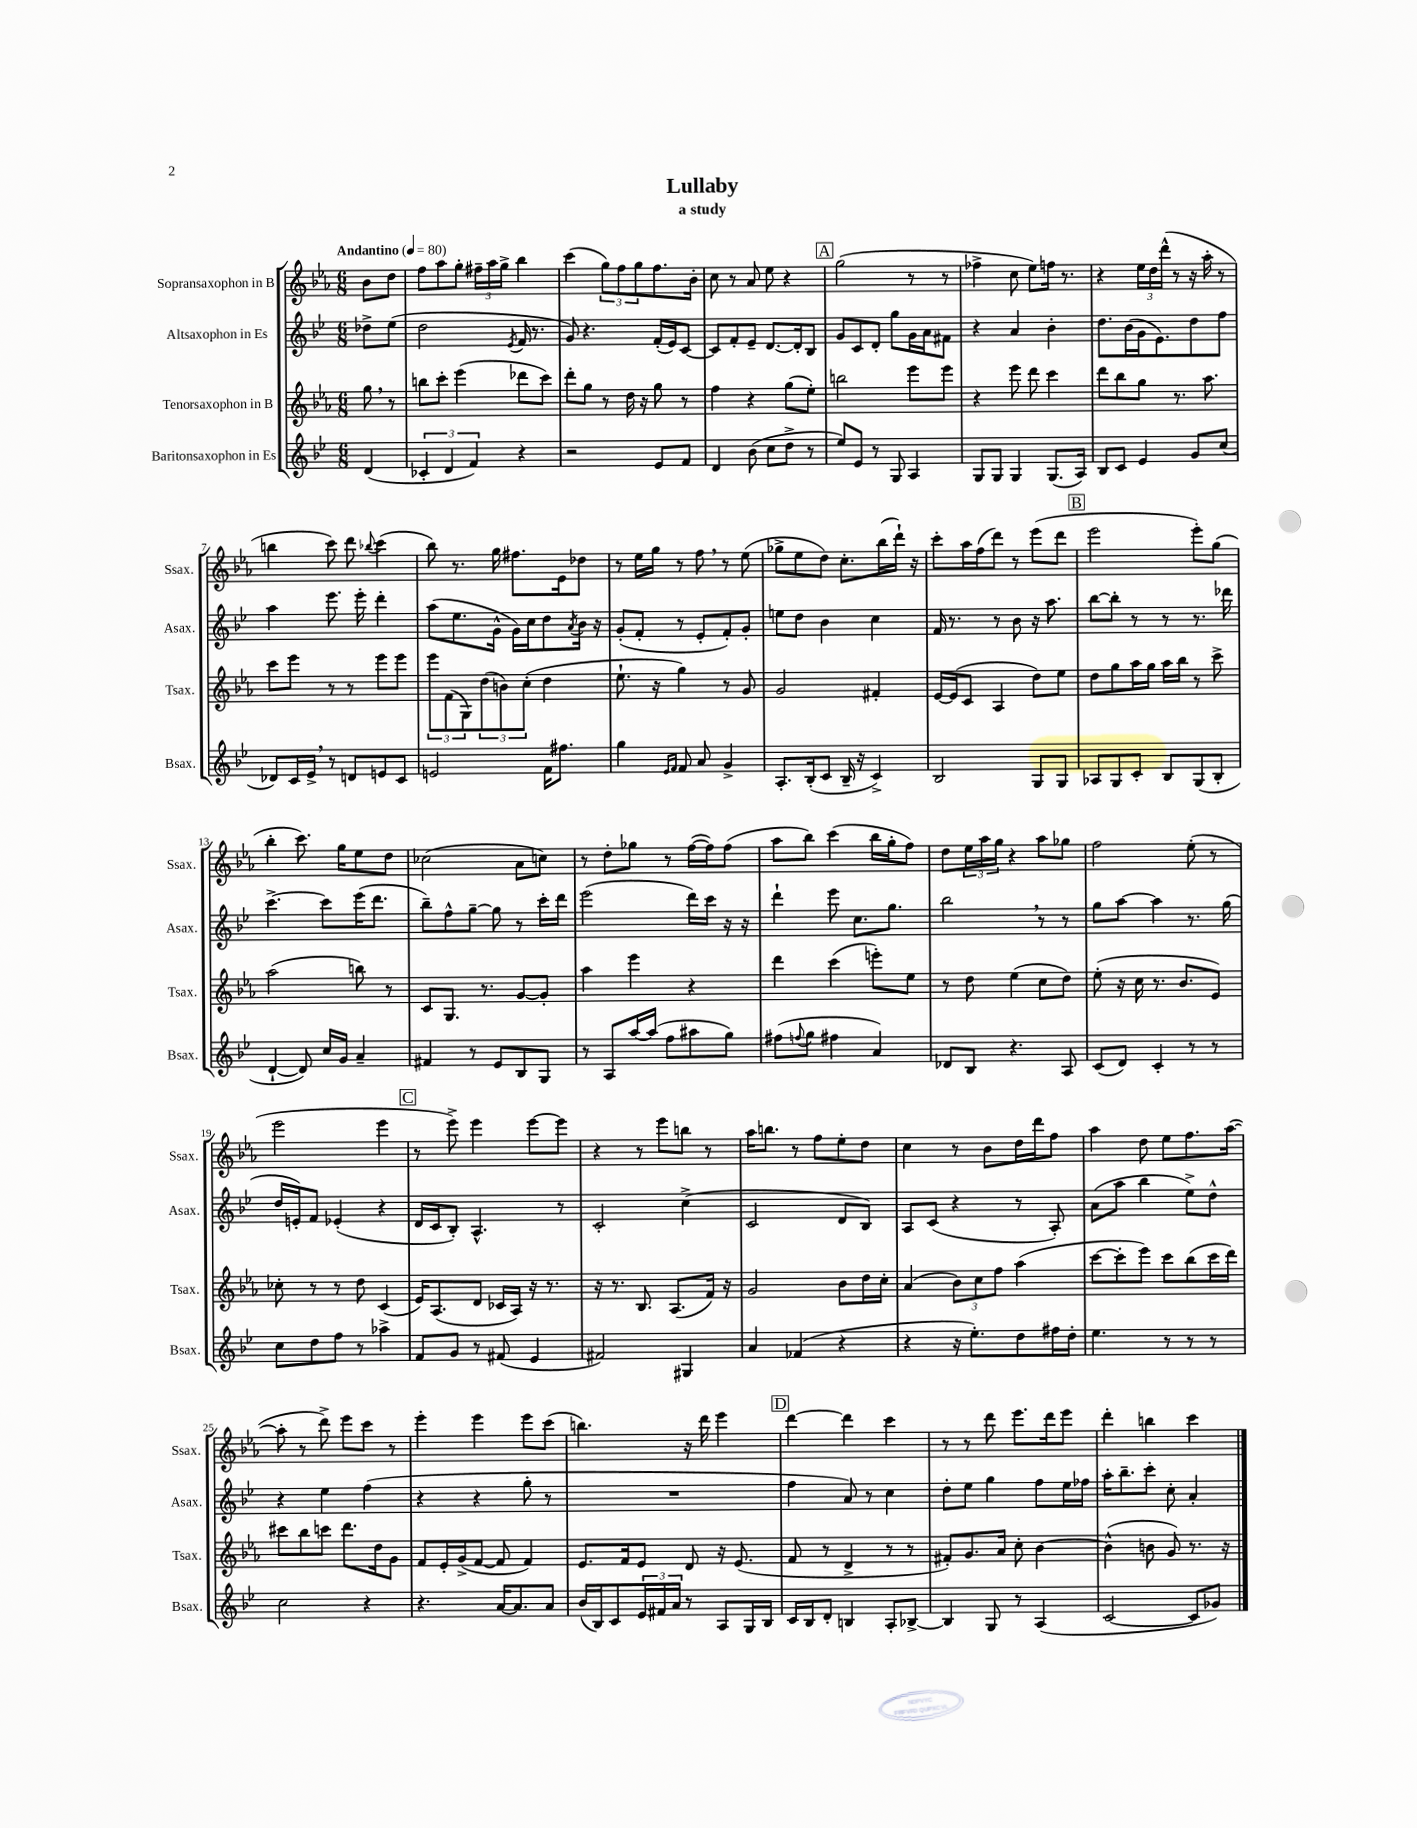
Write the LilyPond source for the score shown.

\header { title = "Lullaby" subtitle = "a study" }
<<
\new StaffGroup <<
\new Staff = "s0" \with { instrumentName = "Sopransaxophon in B" shortInstrumentName = "Ssax." } {
    \clef treble \key ees \major \numericTimeSignature \time 6/8 \partial 4 \tempo "Andantino" 4 = 80
    bes'8 d''8 |
    f''8 aes''8 g''8-. \tuplet 3/2 { fis''16-- aes''16 g''16-> } bes''4 |
    c'''4( \tuplet 3/2 { g''8) f''8 g''8 } f''8. bes'16-. |
    c''8 r8 aes'8 ees''8 r4 |
    \mark \markup { \box "A" } g''2( r8 r8 |
    fes''4-> c''8 ees''8) f''16 r8. |
    r4 \tuplet 3/2 { ees''16 d''16 d'''16-^( } r8 r16 aes''16-. r8 |
    b''4 c'''8) d'''8 \appoggiatura { bes''8 } c'''4( |
    bes''8) r8. g''16 fis''8. ees'16 des''8 |
    r8 ees''16 g''16 r8 f''8 \breathe r8 ees''8( |
    ges''8-> ees''8 d''8) c''8.-. bes''16( d'''16-!) r16 |
    c'''8-. aes''16 f''16( d'''8) r8 ees'''8( d'''8 |
    \mark \markup { \box "B" } ees'''2 ees'''8-.) g''8( |
    bes''4-. c'''8.) g''16 ees''8 d''8 |
    ces''2( aes'8 c''8) |
    r8 d''8-. ges''8 r8 f''16~( f''16) f''8( |
    aes''8 bes''8) c'''4( bes''16 g''16-. f''8) |
    d''8 \tuplet 3/2 { ees''16 aes''16 g''16 } r4 aes''8 ges''8 |
    f''2 ees''8-.( r8 |
    ees'''2 ees'''4 |
    \mark \markup { \box "C" } r8 ees'''8->) ees'''4 ees'''8~ ees'''8 |
    r4 r8 ees'''8 b''8 r8 |
    aes''16 b''8. r8 f''8 ees''8-. d''8 |
    c''4 r8 bes'8 d''16 d'''16 f''8 |
    aes''4 d''8 ees''8 f''8. aes''16~( |
    aes''8-. r8 d'''8->) ees'''8 c'''8 r8 |
    ees'''4-. ees'''4 ees'''8 c'''8( |
    b''4.) r16 d'''16 ees'''4 |
    \mark \markup { \box "D" } d'''4~ d'''4 c'''4 |
    r8 r8 d'''8 ees'''8. d'''16 ees'''8 |
    d'''4-. b''4 c'''4 \bar "|." |
}
\new Staff = "s1" \with { instrumentName = "Altsaxophon in Es" shortInstrumentName = "Asax." } {
    \clef treble \key bes \major \numericTimeSignature \time 6/8 \partial 4
    des''8-> ees''8( |
    d''2 \acciaccatura { ees'8 } f'16 r8. |
    g'8) r4. f'16-.( ees'16) c'8~ |
    c'8 f'8-. ees'8-- d'8.~ d'16-. bes8 |
    \mark \markup { \box "A" } g'8 c'8 d'8-. g''8 g'16 a'16 fis'8 |
    r4 a'4 bes'4-. |
    d''8. bes'16( g'16 ees'8.) d''8 f''8 |
    a''4 ees'''8. ees'''16-. d'''4-. |
    a''8( ees''8. g'16-^ g'16) c''16 d''8 \acciaccatura { a'8 } bes'16 r16 |
    g'8-.( f'8-. r8 ees'8-. f'8-.) g'8-. |
    e''8 d''8 bes'4 c''4 |
    f'16 r8. r8 bes'8 r16 a''8. |
    \mark \markup { \box "B" } bes''8~ bes''8-. r8 r8 r8. des'''16 |
    c'''4.~-> c'''8 ees'''16( d'''8. |
    bes''8--) f''8-^ g''8~-- g''8 r8 c'''16-. d'''16 |
    ees'''2( d'''16) c'''16 r16 r16 |
    d'''4-! ees'''8 c''8. g''8. |
    bes''2 \breathe r8 r8 |
    g''8 a''8~ a''4 r8. g''16( |
    d''16 e'16-.) f'8 ees'4-.( r4 |
    \mark \markup { \box "C" } d'16 c'16 bes8-.) a4.-^ r8 |
    c'2-. c''4->( |
    c'2 d'8 bes8) |
    a8 c'8( r4 r8 a8-.) |
    a'8( a''8 bes''4 ees''8->) d''8-^ |
    r4 ees''4 f''4( |
    r4 r4 g''8-. r8 |
    R2. |
    \mark \markup { \box "D" } f''4 a'8) r8 c''4 |
    d''8-. ees''8 g''4 f''8 ees''16 fes''16 |
    a''16-. bes''8.-- c'''8-. c''8-. a'4-. \bar "|." |
}
\new Staff = "s2" \with { instrumentName = "Tenorsaxophon in B" shortInstrumentName = "Tsax." } {
    \clef treble \key ees \major \numericTimeSignature \time 6/8 \partial 4
    g''8 \breathe r8 |
    b''8 c'''8-. ees'''4( des'''8 c'''8) |
    d'''8-. g''8 r8 d''16 r16 g''8 r8 |
    f''4 r4 g''8( ees''8-.) |
    \mark \markup { \box "A" } b''2 ees'''8 ees'''8 |
    r4 ees'''8 d'''8 c'''4 |
    d'''8 bes''8 g''8 r8. aes''8. |
    c'''8 ees'''8 r8 r8 ees'''8 ees'''8 |
    \tuplet 3/2 { ees'''8 f'8( g8) } \tuplet 3/2 { d''8( b'8) c''8-.( } d''4 |
    ees''8.-! r16 g''4) r8 g'8 |
    g'2 fis'4-. |
    ees'16~ ees'16( c'8 aes4 d''8) ees''8 |
    \mark \markup { \box "B" } d''8 g''8 aes''16 g''16 aes''16 bes''16 r8 c'''8-> |
    aes''2( b''8) r8 |
    c'8 g8. r8. g'8~ g'8-. |
    aes''4 ees'''4 r4 |
    d'''4 c'''4( e'''8-.) ees''8 |
    r8 d''8 ees''4( c''8 d''8) |
    ees''8-.( r16 c''16 r8. bes'8. ees'8) |
    ces''8-. r8 r8 d''8 c'4( |
    \mark \markup { \box "C" } ees'16) aes8.( d'8 ces'16 aes16) r16 r8. |
    r16 r8. bes8. aes8.( f'16) r16 |
    g'2 bes'8 d''16 c''16-. |
    aes'4( \tuplet 3/2 { bes'8) c''8 f''8 } aes''4( |
    c'''8~ c'''8-. ees'''8) c'''8 bes''8( c'''16 d'''16) |
    cis'''8 bes''8 c'''8 d'''8. d''16 g'8 |
    f'8 ees'16-. g'16->( f'8~ f'8 f'4) |
    ees'8. f'16 ees'8 d'8 r16 ees'8.( |
    \mark \markup { \box "D" } f'8 r8 d'4-> r8 r8 |
    fis'8-.) g'8. aes'16 c''8-. bes'4~ |
    bes'4-^( b'8 g'8) r8. r16 \bar "|." |
}
\new Staff = "s3" \with { instrumentName = "Baritonsaxophon in Es" shortInstrumentName = "Bsax." } {
    \clef treble \key bes \major \numericTimeSignature \time 6/8 \partial 4
    d'4( |
    \tuplet 3/2 { ces'4-. d'4 f'4) } r4 |
    r2 ees'8 f'8 |
    d'4 bes'8( c''8 d''8-> r8 |
    \mark \markup { \box "A" } ees''8) ees'8 r8 g8 a4 |
    g8 g8 g4 g8.( a16) |
    bes8 c'8 ees'4 g'8 c''8( |
    des'8) c'16 ees'16-> \breathe r8 d'8 e'8 c'8 |
    e'2 f'16 fis''8. |
    g''4 \grace { ees'16 f'16 } f'8 a'8 g'4-> |
    a8.-. bes16-.( c'8 bes16-- r16 c'4->) |
    bes2 g8 g8 |
    \mark \markup { \box "B" } aes8 g8 c'8-. bes8 g8( bes8-. |
    d'4~-! d'8) c''16 g'16 a'4-- |
    fis'4 r8 ees'8 bes8 g8 |
    r8 a8 a''16~ a''16( f''8 ais''8 g''8) |
    fis''8( \appoggiatura { f''8 } g''8 fis''4 a'4) |
    des'8 bes8 r4. a8 |
    c'8( d'8) c'4-. r8 r8 |
    c''8 d''8 f''8 r8 aes''4-> |
    \mark \markup { \box "C" } f'8 g'8 r8 fis'8( ees'4 |
    fis'2) gis4 |
    a'4 fes'4( r4 |
    r4 r16 ees''8.-.) d''8 fis''16 d''16-. |
    ees''4. r8 r8 r8 |
    c''2 r4 |
    r4. a'16~ a'8. a'8 |
    bes'16( bes16) c'8 \tuplet 3/2 { ees'16 fis'16 a'16 } r8 a8 g16 bes16 |
    \mark \markup { \box "D" } c'16 bes16 d'8-. b4 a8-. bes8~-> |
    bes4 g8 r8 a4( |
    c'2~ c'8 ges'8) \bar "|." |
}
>>
>>
